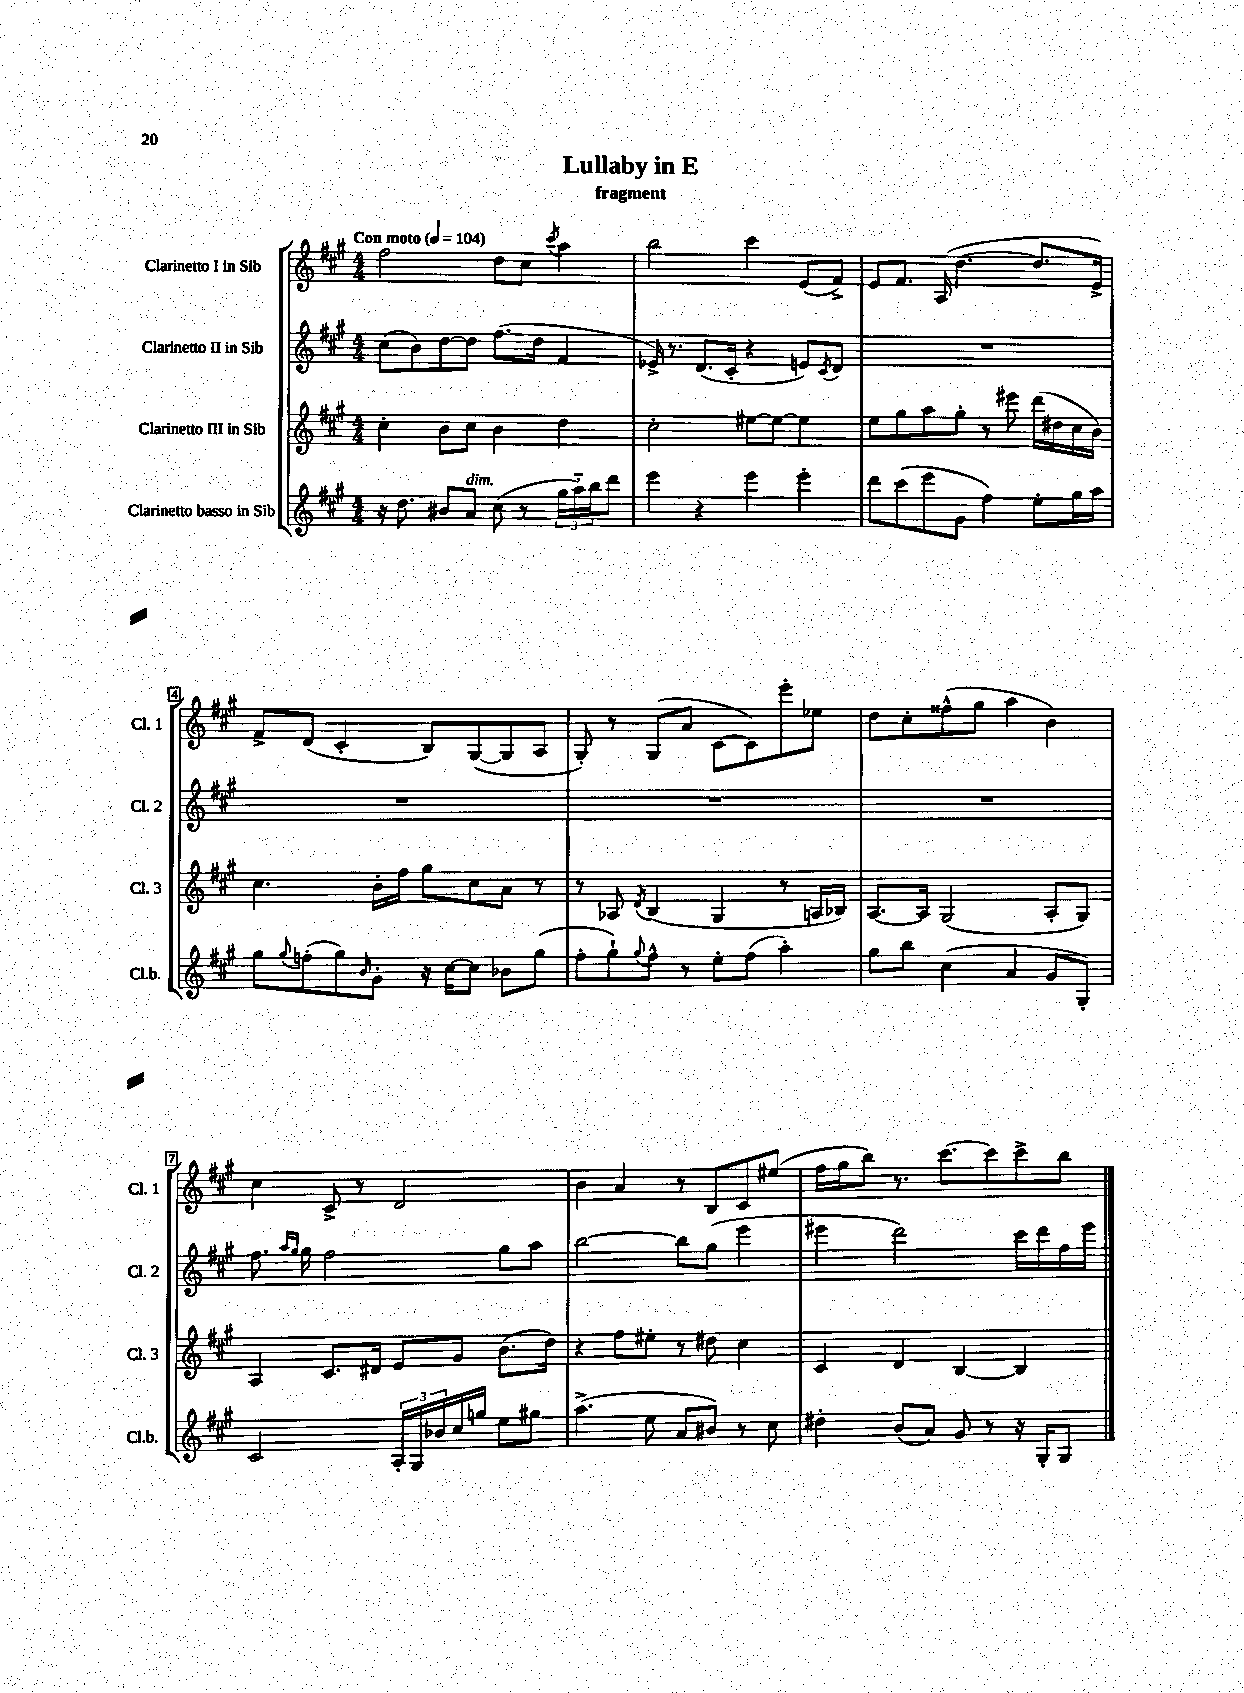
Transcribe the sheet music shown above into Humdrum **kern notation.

**kern	**kern	**kern	**kern
*staff4	*staff3	*staff2	*staff1
*clefG2	*clefG2	*clefG2	*clefG2
*k[f#c#g#]	*k[f#c#g#]	*k[f#c#g#]	*k[f#c#g#]
*M4/4	*M4/4	*M4/4	*M4/4
*MM104	*MM104	*MM104	*MM104
16r	4cc#'	(8cc#	2ff#
8.dd	.	.	.
.	.	8b)	.
8b#	8b	[8dd	.
8a	8cc#	8dd]	.
(8cc#	4b	(8.ff#	8dd
8r	.	.	8cc#
.	.	16dd	.
.	.	.	8qccc#
24gg#	4dd	4f#	4aa
24aa'~)	.	.	.
24bb	.	.	.
8ddd	.	.	.
=	=	=	=
4eee	2cc#'	16e-^)	2bb
.	.	8.r	.
4r	.	(8.d	.
.	.	16c#'	.
4eee	[8ee#	4r	4ccc#
.	8ee#_	.	.
4eee'	4ee#]	8e)	(8e
.	.	8qc#	.
.	.	8d	8f#^)
=	=	=	=
8ddd	8ee	1r	8e
(8ccc#	8gg#	.	8.f#
8eee	8aa	.	.
.	.	.	(16A
8g#	8gg#'	.	[4.dd
4ff#)	8r	.	.
.	8eee#	.	.
8ee'	(16ddd	.	8.dd]
.	16dd#	.	.
16gg#	16cc#	.	.
16aa	16b)	.	16e^)
=	=	=	=
8gg#	4.cc#	1r	8f#^
8qqgg#	.	.	.
(8ff'	.	.	(8d
8gg#)	.	.	4c#'
16qqb	.	.	.
8g#'	16b'	.	.
.	16ff#	.	.
16r	8gg#	.	8B)
[16cc#	.	.	.
8cc#]	8cc#	.	([8G#
8b-	8a	.	8G#]
(8gg#	8r	.	8A
=	=	=	=
8ff#'	8r	1r	8G#')
8gg#`)	8A-	.	8r
8qqgg#	8qd	.	.
8ff#^^	(4B	.	(8G#
8r	.	.	8a
8ee'	4G#	.	[8c#
(8ff#	.	.	8c#])
4aa')	8r	.	8eee'
.	16A	.	8ee-
.	16B-)	.	.
=	=	=	=
8gg#	[8.A	1r	8dd
8bb	.	.	8cc#'
.	16A]	.	.
(4cc#	(2G#	.	(8ff##^^
.	.	.	8gg#
4a	.	.	4aa
8g#	8A'	.	4b)
8G#')	8G#)	.	.
=	=	=	=
2c#	4A	8.ff#	4cc#
.	.	16qqaa	.
.	.	16qqgg#	.
.	.	16gg#	.
.	8.c#	2ff#	8c#^
.	.	.	8r
.	16d#	.	.
24A'	8e	.	2d
24G#	.	.	.
24b-	.	.	.
16cc#	8g#	.	.
16gg	.	.	.
8ee	(8.b	8gg#	.
8gg#	.	8aa	.
.	16dd)	.	.
=	=	=	=
(4.aa^	4r	[2bb	4b
.	8ff#	.	4a
8ee	8ee#'	.	.
8a	8r	8bb]	8r
8b#)	8dd#	(8gg#	8B
8r	4cc#	4eee	8c#
8cc#	.	.	(8ee#
=	=	=	=
4dd#'	4c#	4eee#	16ff#
.	.	.	16gg#
.	.	.	8bb)
(8b	4d	2ddd)	8.r
8a)	.	.	.
.	.	.	[8.ccc#
8g#	[4B	.	.
8r	.	.	8ccc#]
16r	4B]	16ccc#	8ccc#^
16G#'	.	16ddd	.
8G#	.	16ff#	8bb
.	.	16eee#	.
==	==	==	==
*-	*-	*-	*-
